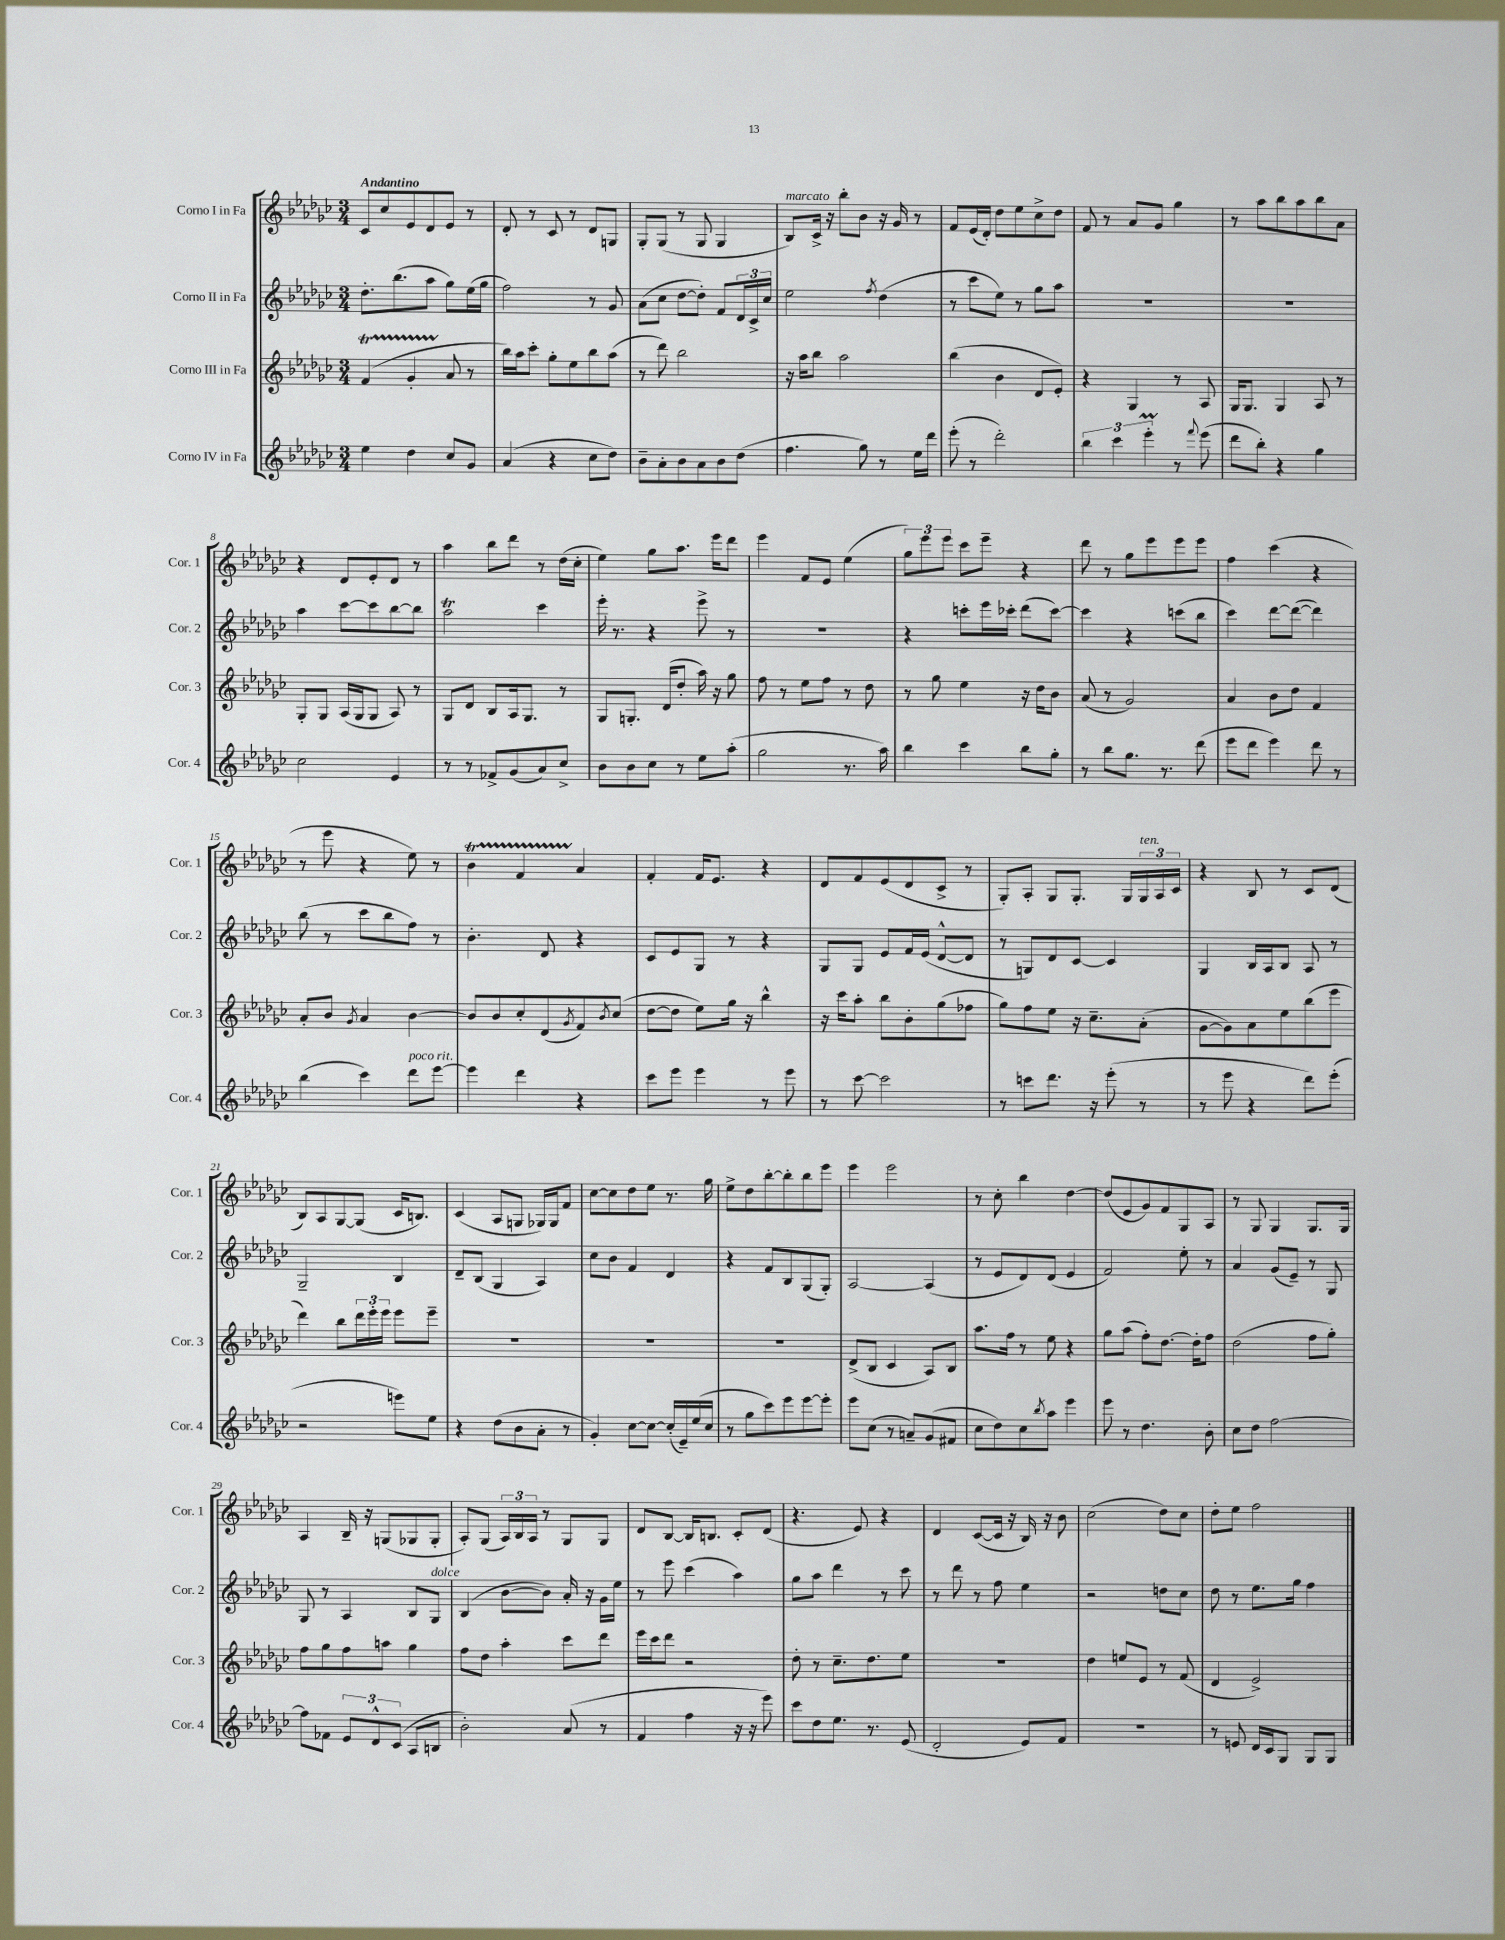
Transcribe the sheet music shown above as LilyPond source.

<<
\new StaffGroup <<
\new Staff = "s0" \with { instrumentName = "Corno I in Fa" shortInstrumentName = "Cor. 1" } {
    \clef treble \key ges \major \numericTimeSignature \time 3/4 \tempo "Andantino"
    ces'8 ces''8 ees'8 des'8 ees'8 r8 |
    des'8-. r8 ces'8 r8 des'8 g8 |
    ges8-. ges8( r8 ges8 ges4 |
    bes8^\markup { \italic "marcato" }) ces'16-> r16 bes''8-. bes'8 r16 ges'16 r8 |
    f'8 ees'16( des'16-.) des''8 ees''8 ces''8-> des''8 |
    f'8 r8 aes'8 ges'8 ges''4 |
    r8 aes''8 bes''8 aes''8 bes''8 aes'8 |
    r4 des'8 ees'8-. des'8 r8 |
    aes''4 bes''8 des'''8 r8 des''16( ces''16-. |
    ees''4) ges''8 aes''8. ees'''16 des'''8 |
    ees'''4 f'8 ees'8 ees''4( |
    \tuplet 3/2 { ges''8) ees'''8 ees'''8 } ces'''8 ees'''8-- r4 |
    des'''8 r8 ges''8 ees'''8 ees'''8 ees'''8 |
    f''4 ces'''4( r4 |
    r8 ees'''8 r4 ees''8) r8 |
    bes'4\startTrillSpan f'4 aes'4\stopTrillSpan |
    f'4-. f'16 ees'8. r4 |
    des'8 f'8 ees'8( des'8 ces'8-> r8 |
    ges8-.) aes8-. ges8 ges8.-. ges16 \tuplet 3/2 { ges16^\markup { \italic "ten." } aes16 ces'16 } |
    r4 bes8 r8 ces'8 des'8( |
    bes8) aes8 ges8~ ges8( ces'16 b8.) |
    ces'4( aes8 g8 ges16) ges16 f'8 |
    ces''8~ ces''8 des''8 ees''8 r8. ges''16 |
    ees''8-> des''8 bes''8~-. bes''8-. bes''8 ees'''8 |
    ees'''4 ees'''2 |
    r8 ces''8-. bes''4 des''4~ |
    des''8( ees'8 ges'8) f'8 ges8 aes8 |
    r8 ges8 ges4 ges8. ges16 |
    aes4 bes16-- r16 g8( ges8 ges8-. |
    aes8-.) ges8( \tuplet 3/2 { aes16) bes16 aes16 } r8 ges8 ges8 |
    des'8 bes8~ bes16 b8. ces'8-. des'8( |
    r4. ees'8) r4 |
    des'4 ces'8~( ces'16 r16 bes16) r16 bes'8 |
    ces''2( des''8) ces''8 |
    des''8-. ees''8 f''2 \bar "|." |
}
\new Staff = "s1" \with { instrumentName = "Corno II in Fa" shortInstrumentName = "Cor. 2" } {
    \clef treble \key ges \major \numericTimeSignature \time 3/4
    des''8.-. bes''8.( aes''8 ges''8) ees''16( ges''16 |
    f''2) r8 ges'8 |
    aes'8( ces''8 des''8~ des''8-.) f'8 \tuplet 3/2 { des'16 ces'16-> ces''16 } |
    ees''2 \acciaccatura { f''8 } des''4( |
    r8 ces'''8 ees''8) r8 ges''8 aes''8 |
    R2. |
    R2. |
    aes''4 ces'''8~ ces'''8 bes''8~ bes''8 |
    aes''2\trill ces'''4 |
    ees'''16-. r8. r4 ees'''8-> r8 |
    R2. |
    r4 c'''8-. ees'''16 ces'''16-. des'''8( ces'''8~) |
    ces'''4 r4 c'''8( bes''8 |
    ces'''4) des'''8~ des'''8~( des'''4) |
    bes''8( r8 ces'''8 bes''8 f''8) r8 |
    bes'4.-. des'8 r4 |
    ces'8 ees'8 ges8 r8 r4 |
    ges8 ges8 ees'8 f'16 ees'16( des'8~-^ des'8 |
    r8 g8) des'8 ces'8~ ces'4 |
    ges4 bes16 aes16 bes8 aes8 r8 |
    ges2-- bes4 |
    des'8-- bes8( ges4 aes4) |
    ces''8 bes'8 f'4 des'4 |
    r4 f'8 bes8 ges8( ges8-.) |
    aes2~ aes4( |
    r8 ees'8 des'8) des'8( ees'4 |
    f'2) ees''8-. r8 |
    aes'4 ges'8( ees'8--) r8 ges8 |
    ges8 r8 aes4 bes8 ges8^\markup { \italic "dolce" } |
    bes4( bes'8~ bes'8) aes'16-. r16 ges'16 ees''16 |
    r8 ees'''8 ces'''4( aes''4) |
    ges''8 aes''8 des'''4 r8 ces'''8 |
    r8 des'''8 r8 f''8 ees''4 |
    r2 d''8 ces''8 |
    des''8 r8 ees''8. ges''16 f''4 \bar "|." |
}
\new Staff = "s2" \with { instrumentName = "Corno III in Fa" shortInstrumentName = "Cor. 3" } {
    \clef treble \key ges \major \numericTimeSignature \time 3/4
    f'4\startTrillSpan( ges'4-. aes'8\stopTrillSpan r8 |
    bes''16) aes''16 ces'''8-. ges''8-. ees''8 bes''8 aes''8( |
    r8 des'''8) bes''2 |
    r16 aes''16 bes''8 aes''2 |
    bes''4( bes'4 des'8 ees'8-.) |
    r4 ges4 r8 aes8 |
    ges16 ges8. ges4 aes8 r8 |
    ges8-. ges8 aes16( ges16 ges8 aes8) r8 |
    ges8 des'8 bes8 aes16 ges8. r8 |
    ges8 g8.-. des'16( des''8-. aes''16) r16 ges''8 |
    f''8 r8 ees''8 f''8 r8 des''8 |
    r8 ges''8 ees''4 r16 des''16 bes'8 |
    aes'8( r8 ges'2) |
    aes'4 bes'8 des''8 f'4 |
    aes'8-. bes'8 \acciaccatura { ges'8 } aes'4 bes'4~ |
    bes'8 bes'8 ces''8-. des'8( \acciaccatura { ges'8 } f'8) \acciaccatura { bes'8 } ces''8( |
    des''8~ des''8 ees''8) ges''16 r16 bes''4-^ |
    r16 ces'''16 aes''8-. bes''8 bes'8-. ges''8( fes''8 |
    ges''8) f''8 ees''8 r16 ces''8.-- aes'8-.( |
    ges'8~ ges'8) aes'8 ees''8 bes''8( ees'''8 |
    des'''4) bes''8 \tuplet 3/2 { des'''16 ees'''16-. ees'''16 } ees'''8 ees'''8-- |
    R2. |
    R2. |
    R2. |
    des'8->( bes8 ces'4 aes8) bes8 |
    aes''8. f''16 r8 ees''8 r4 |
    ges''8 aes''8( f''8-.) des''8.~ des''16-. f''8 |
    des''2( f''8 ges''8-.) |
    f''8 ges''8 f''8 a''8 ges''4 |
    f''8 des''8 aes''4-. ces'''8 des'''8 |
    ees'''16 ces'''16 des'''8 r2 |
    des''8-. r8 ces''8.-- des''8. ees''8 |
    R2. |
    des''4 e''8 ees'8 r8 f'8( |
    des'4 ees'2->) \bar "|." |
}
\new Staff = "s3" \with { instrumentName = "Corno IV in Fa" shortInstrumentName = "Cor. 4" } {
    \clef treble \key ges \major \numericTimeSignature \time 3/4
    ees''4 des''4 ces''8 ges'8 |
    aes'4( r4 ces''8 des''8) |
    bes'8-- aes'8-. bes'8 aes'8 bes'8 des''8( |
    f''4. ges''8) r8 ees''16 des'''16 |
    ees'''8-.( r8 des'''2-.) |
    \tuplet 3/2 { bes''4 ces'''4 ees'''4-.\prall } r8 \appoggiatura { f'''8 } ees'''8( |
    des'''8 bes''8-.) r4 ges''4 |
    ces''2 ees'4 |
    r8 r8 fes'8-> ges'8( aes'8) ces''8-> |
    bes'8 bes'8 ces''8 r8 ees''8 aes''8-.( |
    ges''2 r8. aes''16) |
    bes''4 ces'''4 bes''8 ges''8-. |
    r8 bes''8 ges''8. r8. des'''8( |
    ees'''8 des'''8 ees'''4) des'''8 r8 |
    bes''4( ces'''4) des'''8^\markup { \italic "poco rit." } ees'''8~ |
    ees'''4 des'''4 r4 |
    ces'''8 ees'''8 ees'''4 r8 ees'''8 |
    r8 ces'''8~ ces'''2 |
    r8 c'''8 des'''8. r16 ees'''8-.( r8 |
    r8 ees'''8 r4 des'''8) ees'''8-.( |
    r2 e'''8) ees''8 |
    r4 des''8( bes'8 aes'8-. r8 |
    ges'4-.) ces''8~ ces''8~ ces''16-.( ees'16--) ees''16( ces''16 |
    r8 ges''8 ces'''8) ees'''8 ees'''8~ ees'''8-. |
    ees'''8 ces''8( r8 a'8--) ges'8( fis'8 |
    ces''8 des''8) ces''8 \acciaccatura { bes''8 } aes''8 ees'''4 |
    ees'''8 r8 des''4. bes'8-. |
    ces''8 des''8 f''2~ |
    f''8 fes'8 \tuplet 3/2 { ees'8 des'8-^ ces'8( } aes8 b8 |
    bes'2-.) aes'8( r8 |
    f'4 f''4 r16 r16 ees'''8) |
    ces'''8 des''8 ees''8. r8. ees'8( |
    des'2-. ees'8) f'8 |
    R2. |
    r8 e'8 des'16 ces'16 ges8 ges8 ges8 \bar "|." |
}
>>
>>
